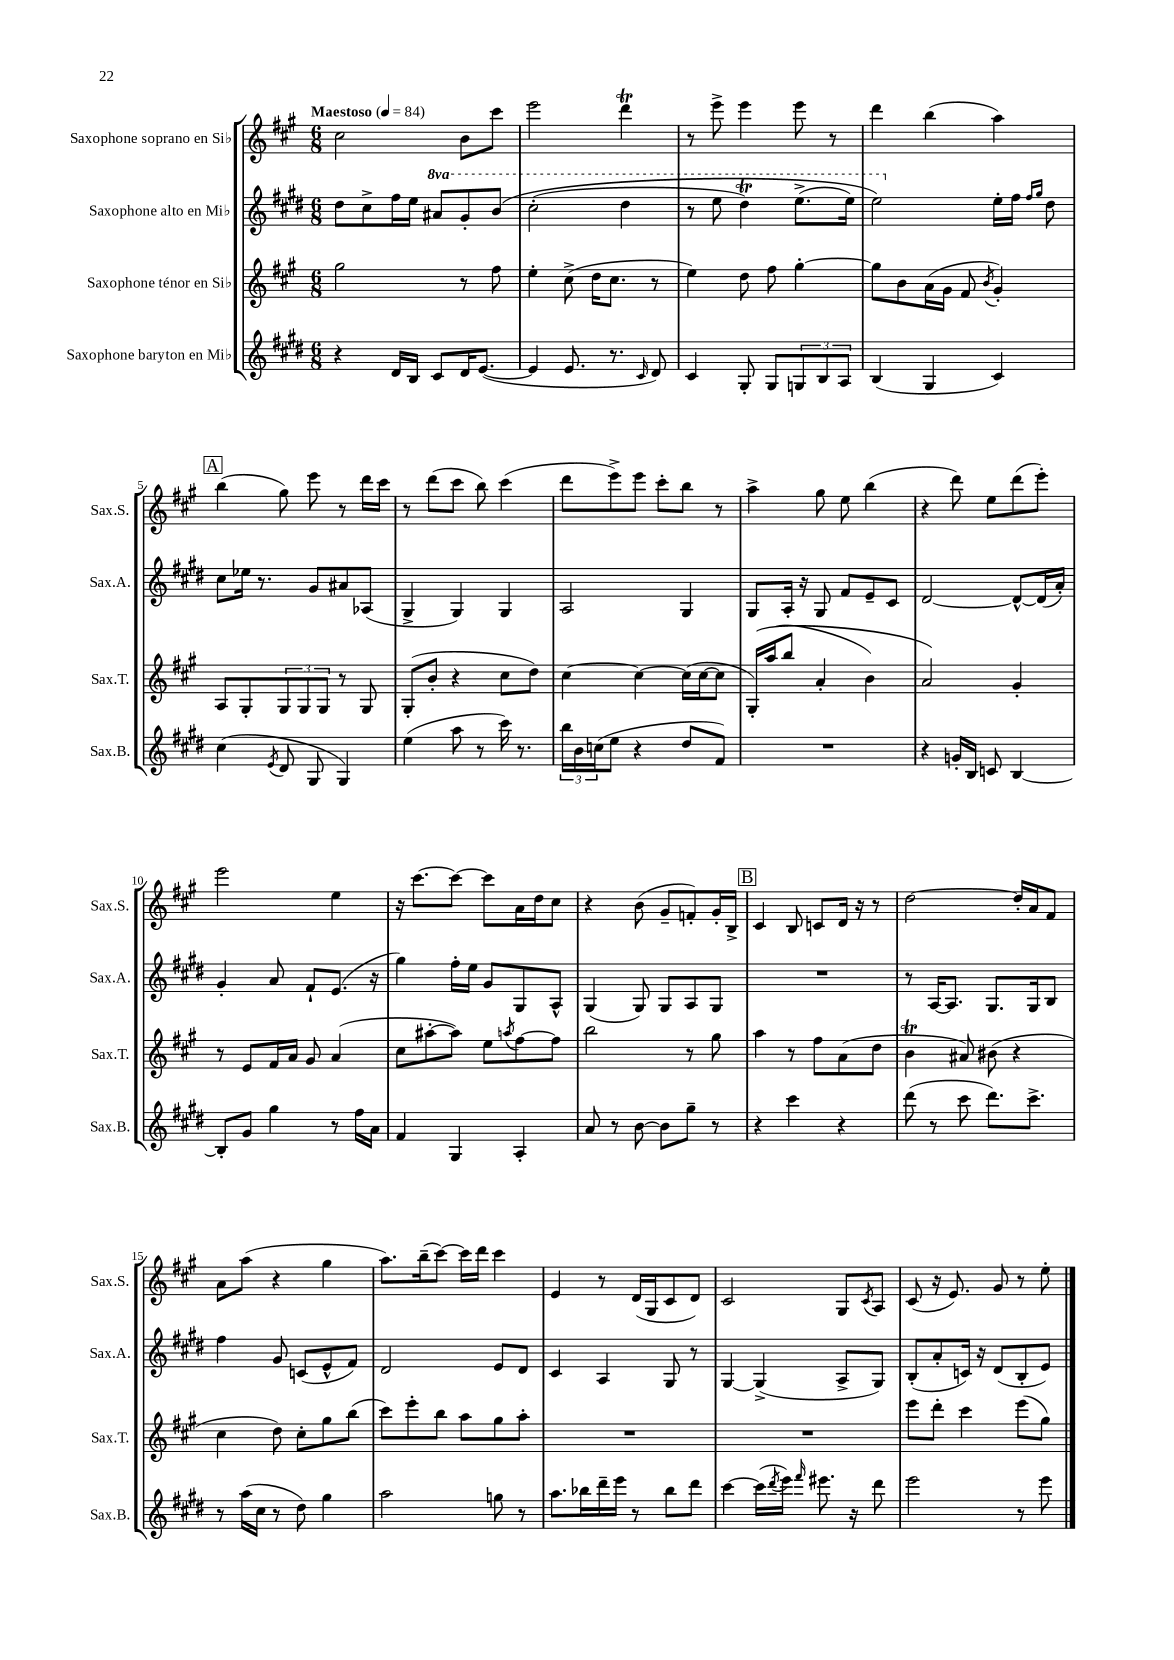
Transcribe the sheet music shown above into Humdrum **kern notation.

**kern	**kern	**kern	**kern
*part4	*part3	*part2	*part1
*staff4	*staff3	*staff2	*staff1
*I"Saxophone baryton en Mi♭	*I"Saxophone ténor en Si♭	*I"Saxophone alto en Mi♭	*I"Saxophone soprano en Si♭
*I'Sax.B.	*I'Sax.T.	*I'Sax.A.	*I'Sax.S.
*clefG2	*clefG2	*clefG2	*clefG2
*k[f#c#g#d#]	*k[f#c#g#]	*k[f#c#g#d#]	*k[f#c#g#]
*M6/8	*M6/8	*M6/8	*M6/8
*MM84	*MM84	*MM84	*MM84
=1	=1	=1	=1
!	!	!	!LO:TX:a:B:t=Maestoso
4r	2gg#\	8dd#\L	2cc#\
.	.	8cc#^\	.
16d#/LL	.	16ff#\L	.
16B/JJ	.	16ee\JJ	.
*	*	*8va	*
8c#/L	.	8aa#X/L	.
16d#/K	8r	8gg#'/	8b\L
([8.e/J	.	.	.
.	8ff#\	(8bb/J	8ccc#\J
=2	=2	=2	=2
4e/]	4ee'\	(2ccc#'\	2eee\
8.e/	(8cc#^\	.	.
.	16dd\KL	.	.
8.r	8.cc#\J	.	.
.	.	4ddd#\	4dddT\
16qqc#/	.	.	.
8d#/)	8r	.	.
=3	=3	=3	=3
4c#/	4ee\)	8r	8r
.	.	8eee\	8eee^\
8G#'/	8dd\	4ddd#t\)	4eee\
8G#/L	8ff#\	.	.
12Gn/	[4gg#'\	(8.eee^\L	8eee\
12B/	.	.	.
.	.	.	8r
12A/J	.	.	.
.	.	16eee\Jk)	.
=4	=4	=4	=4
(4B/	8gg#\L]	2eee\)	4ddd\
.	8b\	.	.
4G#/	(16a\L	.	(4bb\
.	16g#\JJ	.	.
.	8f#/	.	.
.	8qb/	.	.
*	*	*X8va	*
4c#/)	4g#'/)	16ee'\LL	4aa\)
.	.	16ff#\JJ	.
.	.	16qqff#/LL	.
.	.	16qqgg#/JJ	.
.	.	8dd#\	.
!!LO:LB:g=z
!!LO:REH:place=s1:t=A
=5	=5	=5	=5
(4cc#\	8A/L	8cc#\L	(4bb\
.	8G#'/	16ee-X\Jk	.
.	.	8.r	.
8qe/	.	.	.
8d#/	12G#/	.	8gg#\)
.	12G#/	.	.
8G#/	.	8g#/L	8eee\
.	12G#/J	.	.
4G#/)	8r	8a#X/	8r
.	8G#/	(8A-X/J	16ddd\LL
.	.	.	16ccc#\JJ
=6	=6	=6	=6
(4ee\	(8G#'/L	4G#^/	8r
.	8b'/J	.	(8ddd\L
8aa\	4r	4G#/)	8ccc#\J
8r	.	.	8bb\)
16ccc#\)	8cc#\L	4G#/	(4ccc#\
8.r	.	.	.
.	8dd\J)	.	.
=7	=7	=7	=7
24bb\LL	[4cc#\	2A/	8ddd\L
24b\	.	.	.
(24ccn\J	.	.	.
8ee\J	.	.	8eee^\)
4r	4cc#\_	.	8eee\J
.	.	.	8ccc#'\L
8dd#/L	(16cc#\LL]	4G#/	8bb\J
.	[16cc#\J	.	.
8f#/J)	8cc#\J]	.	8r
=8	=8	=8	=8
2.r	(16G#'/LL)	8G#/L	4aa^\
.	(16aa/J	.	.
.	8bb/J	16A'/Jk	.
.	.	16r	.
.	4a'/	8G#/	8gg#\
.	.	8f#/L	8ee\
.	4b\)	8e~/	(4bb\
.	.	8c#/J	.
=9	=9	=9	=9
4r	2a/)	[2d#/	4r
16gn'/LL	.	.	8ddd\)
16B/JJ	.	.	.
8cn/	.	.	8ee\L
[4B/	4g#'/	8d#^^/L_	(8ddd\
.	.	(16d#/L]	8eee'\J)
.	.	16a'/JJ)	.
!!LO:LB:g=z
=10	=10	=10	=10
8B'/L]	8r	4g#'/	2eee\
8g#/J	8e/L	.	.
4gg#\	16f#/L	8a/	.
.	16a/JJ	.	.
.	8g#/	8f#`/L	.
8r	(4a/	(8.e/J	4ee\
16ff#\LL	.	.	.
16a\JJ	.	16r	.
=11	=11	=11	=11
4f#/	8cc#\L	4gg#\)	16r
.	.	.	[8.ccc#\L
.	[8aa#X'\	.	.
4G#/	8aa#\J])	16ff#'\LL	8ccc#\J_
.	.	16ee\JJ	.
.	8ee\L	8g#/L	8ccc#\L]
.	8qaan/	.	.
4A'/	[8ff#\	8G#/	16a\L
.	.	.	16dd\J
.	8ff#\J]	8A^^/J	8cc#\J
=12	=12	=12	=12
8a/	2bb\	(4G#/	4r
8r	.	.	.
[8b\	.	8G#/)	(8b\
8b\L]	.	8G#/L	8g#~/L
8gg#~\J	8r	8A/	8fn'/)
8r	8gg#\	8G#/J	16g#'/L
.	.	.	16B^/JJ
!!LO:REH:place=s1:t=B
=13	=13	=13	=13
4r	4aa\	2.r	4c#/
4ccc#\	8r	.	8B/
.	8ff#\L	.	8cn/L
4r	(8a\	.	16d/Jk
.	.	.	16r
.	8dd\J	.	8r
=14	=14	=14	=14
(8ddd#\	4bT\	8r	[2dd\
8r	.	[16A/KL	.
.	.	8.A/J]	.
8ccc#\	8a#X/)	.	.
8.ddd#\L)	(8b#X\	8.G#/L	.
.	4r	.	16dd'/LL]
8.ccc#^\J	.	16G#/k	16a/J
.	.	8B/J	8f#/J
!!LO:LB:g=z
=15	=15	=15	=15
8r	4cc#\	4ff#\	8a\L
(16aa\LL	.	.	(8aa\J
16cc#\JJ	.	.	.
8r	8dd\)	8g#/	4r
8dd#\)	8cc#'\L	(8cn/L	.
4gg#\	8gg#\	8e^^/	4gg#\
.	(8bb\J	8f#/J)	.
=16	=16	=16	=16
2aa\	8ccc#\L)	2d#/	8.aa\L)
.	8eee'\	.	.
.	.	.	(16bb~\k
.	8bb\J	.	[8ccc#\J)
.	8aa\L	.	16ccc#\LL]
.	.	.	16ddd\JJ
8ggn\	8gg#\	8e/L	4ccc#\
8r	8aa'\J	8d#/J	.
=17	=17	=17	=17
8.aa\L	2.r	4c#/	4e/
16bb-X\L	.	.	.
16ddd#~\	.	4A/	8r
16eee\JJ	.	.	.
8r	.	.	(16d/LL
.	.	.	16G#/J
8bb-\L	.	8G#/	8c#/
8ddd#\J	.	8r	8d/J)
=18	=18	=18	=18
[4ccc#\	2.r	[4G#/	2c#/
(16ccc#\LL]	.	(4G#^/]	.
8qddd#/	.	.	.
16eee\JJ)	.	.	.
16qqfff#/	.	.	.
8.eee#X\	.	.	.
.	.	8A^/L	8G#/L
16r	.	.	.
.	.	.	8qc#/
8ddd#\	.	8G#/J)	8A/J
=19	=19	=19	=19
2eee\	8eee\L	(8B'/L	(8c#/
.	8ddd'\J	8a'/	16r
.	.	.	8.e/)
.	4ccc#\	16cn/Jk)	.
.	.	16r	.
.	.	(8d#/L	8g#/
8r	(8eee\L	8B'/	8r
8eee\	8gg#\J)	8e/J)	8ee'\
==	==	==	==
*-	*-	*-	*-
